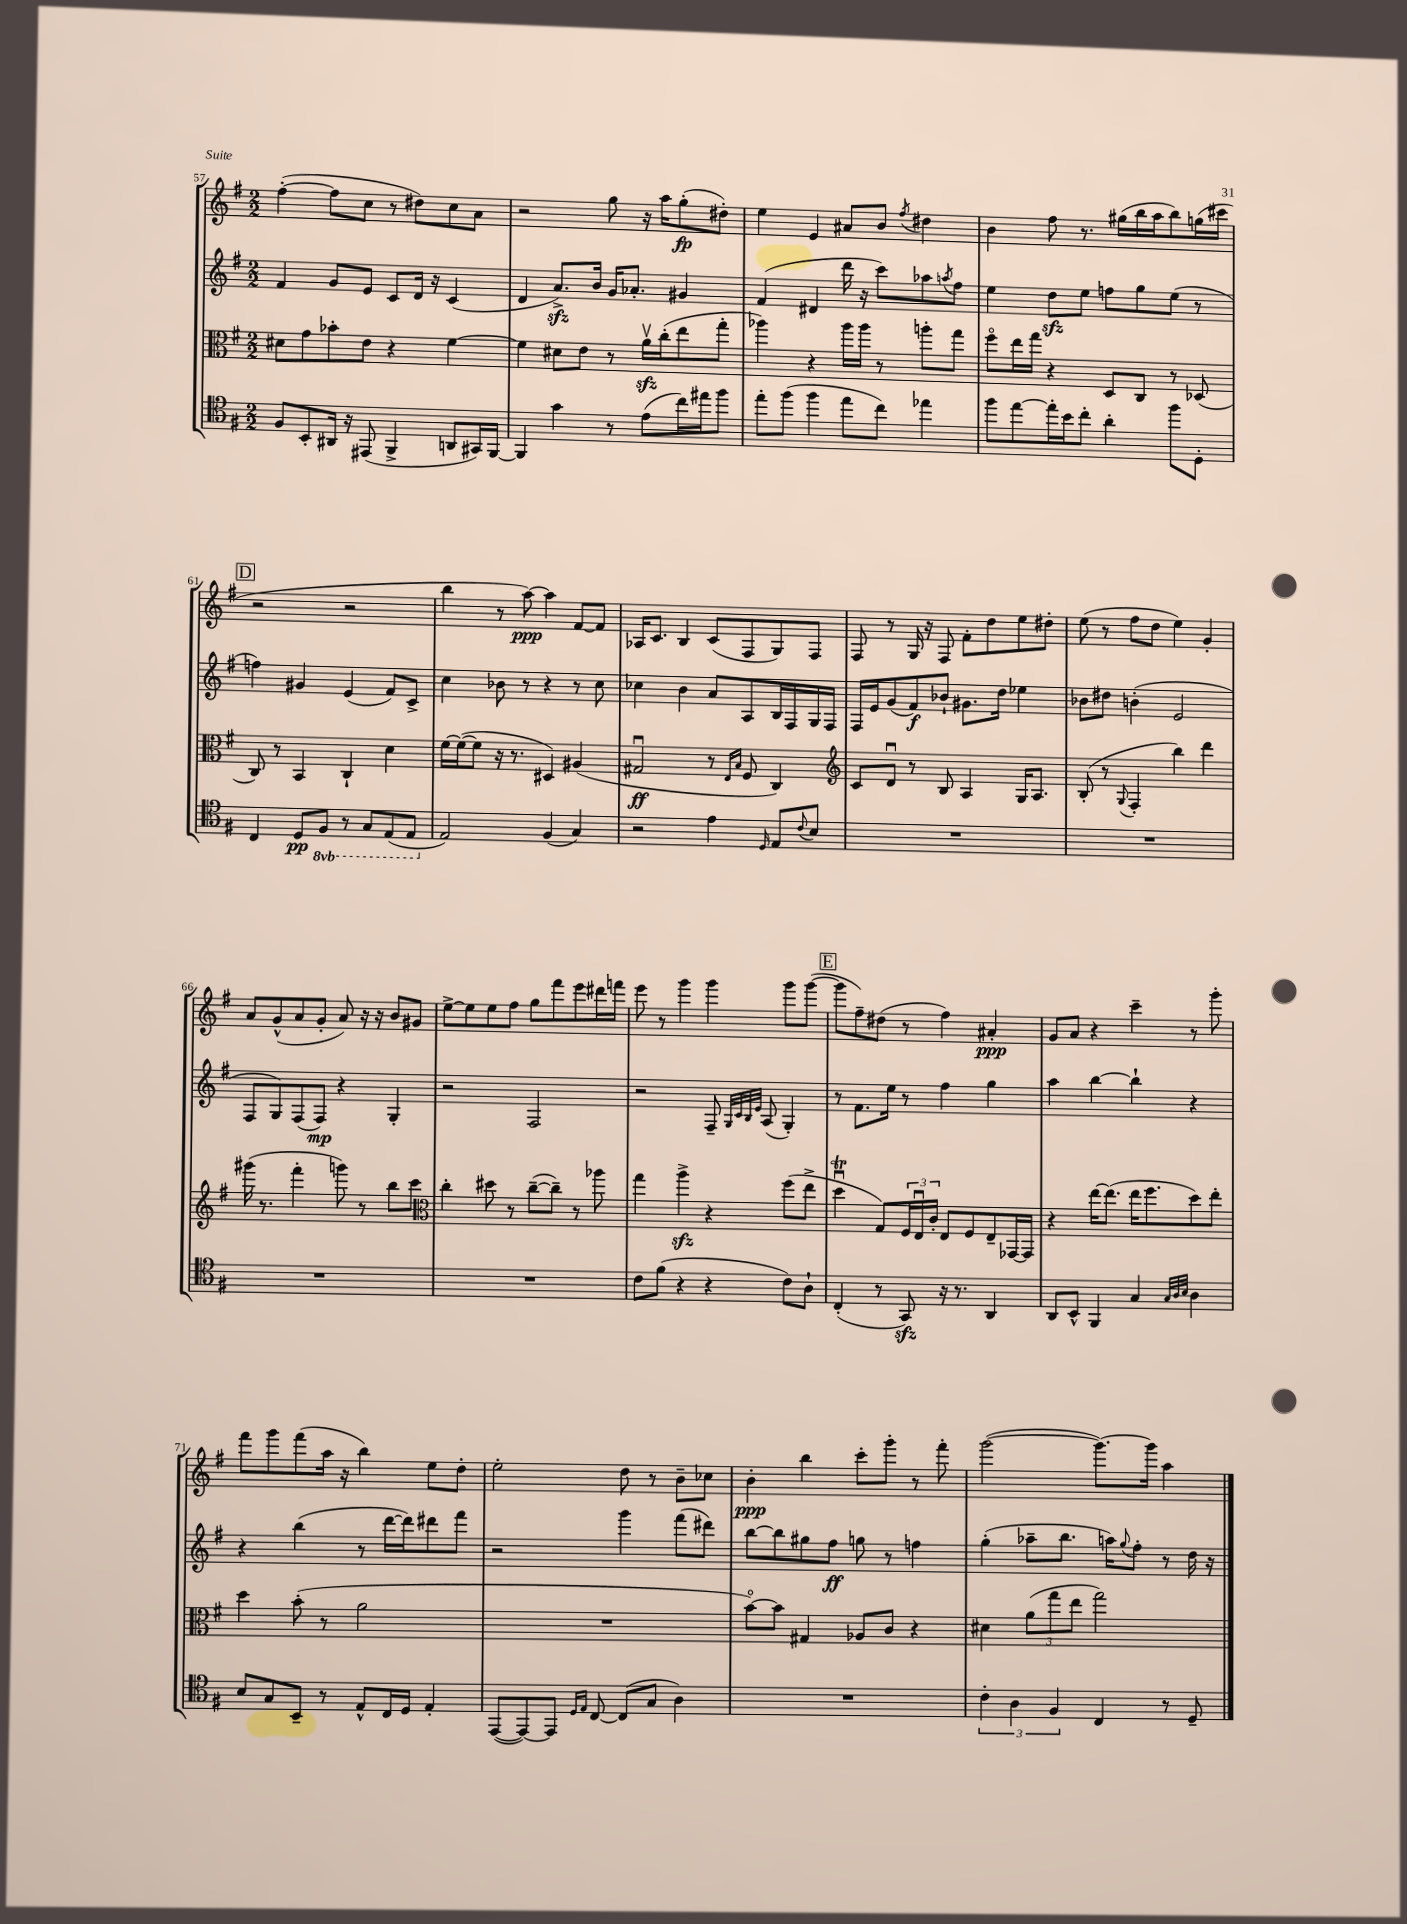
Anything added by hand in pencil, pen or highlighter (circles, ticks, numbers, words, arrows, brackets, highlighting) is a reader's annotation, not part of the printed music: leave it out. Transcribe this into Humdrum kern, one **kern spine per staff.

**kern	**kern	**kern	**kern
*staff4	*staff3	*staff2	*staff1
*clefC4	*clefC3	*clefG2	*clefG2
*k[f#]	*k[f#]	*k[f#]	*k[f#]
*M2/2	*M2/2	*M2/2	*M2/2
8F#	8d#	4f#	([4ff#'
8BB'	8g	.	.
16AA#	8b-'	8g	8ff#]
16r	.	.	.
(8EE#	8e	8e	8cc
4FF#^	4r	8c	8r
.	.	16d	8dd#)
.	.	16r	.
8AA	[4f#	(4c	8cc
16GG#)	.	.	8a
[16FF#	.	.	.
=	=	=	=
4FF#]	4f#]	4d	2r
4g	8d#	8.a^)	.
.	8e	.	.
.	.	16b	.
8r	8r	16g	8gg
.	.	8.a-'	.
(8e	16av	.	16r
.	(16cc'	.	16aa
16cc)	8ee	4g#	(8gg'
16ee#	.	.	.
8ff#	8gg'	.	8dd#')
=	=	=	=
8ee'	4aa-)	(4f#	4ee
(8ff#	.	.	.
4ff#	4r	4d#	4e
8ee	16aa-	16ddd	8a#
.	16aa-	16r	.
8cc)	8r	8ccc)	8b
.	.	.	8qff#
4ee-	8aa'	8aa-	4dd#
.	.	8qaa	.
.	8gg	8ff#	.
=	=	=	=
8ff#	8ff#o	4ee	4b
[8ee	16ee	.	.
.	16gg	.	.
16ee']	4r	8dd	8ff#
16b	.	.	.
8cc'	.	8ee	8.r
4a'	8D	8ff	.
.	.	.	(16gg#
.	8C	8gg	16bb
.	.	.	16aa
8ff#	8r	(8ee	8bb)
8D'	(8D-	8r	(16gg
.	.	.	16ccc#
=	=	=	=
4C	8C)	4ff)	2r
.	8r	.	.
8D	4BB	4g#	.
8FF#	.	.	.
8r	4C`	(4e	2r
8GG	.	.	.
(8EE	4d	8f#)	.
8EE	.	8c^	.
=	=	=	=
2E)	[16f#	4cc	4bb
.	(16f#_	.	.
.	8f#]	.	.
.	16r	8b-	8r
.	8.r	.	.
.	.	8r	[8aa)
(4F#	4D#)	4r	4aa]
4G)	(4A#	8r	[8f#
.	.	8cc	8f#]
=	=	=	=
2r	2G#u	4cc-	16A-
.	.	.	8.c
.	.	4b	4B
4e	8r	8a	(8c
.	16qqE	.	.
.	16qqB	.	.
.	8F#	8A	8F#
16qqD	.	.	.
8E	4C)	16B	8G)
.	.	16F#	.
8qqc	.	.	.
8B	.	16G	8F#
.	.	16F#	.
=	=	=	=
*	*clefG2	*	*
1r	8c	16F#	8F#
.	.	16e	.
.	8du	(8g	8r
.	8r	8f#)	16G
.	.	.	16r
.	8B	8b-`	8F#
.	4A	8.g#	8f#'
.	.	.	8dd
.	.	16dd	.
.	16G	4ee-	8ee
.	8.A	.	.
.	.	.	8dd#'
=	=	=	=
1r	(8B'	8b-	(8ee
.	8r	8dd#	8r
.	8qqG	.	.
.	4F#'	(4b'	8ff#
.	.	.	8dd
.	4bb)	2e	4ee)
.	4ddd	.	4g'
=	=	=	=
1r	(16ggg#	8F#	8a
.	8.r	.	.
.	.	8G)	(8g^^
.	4fff#'	(8F#	8a
.	.	8F#)	8g'
.	8ggg)	4r	8a)
.	8r	.	16r
.	.	.	16r
.	8bb	4G'	8b
.	8ccc	.	8g#
=	=	=	=
*	*clefC3	*	*
1r	4cc'	2r	[8ee^
.	.	.	8ee]
.	8dd#	.	8ee
.	8r	.	8ff#
.	([8cc~	2F#	8gg
.	8cc~])	.	8fff#
.	8r	.	8eee
.	8aa-	.	16ddd#
.	.	.	16fff
=	=	=	=
8c	4gg	2r	8eee
(8f#	.	.	8r
4r	4aa^	.	4ggg
4r	4r	8F#~	4ggg
.	.	32qqG	.
.	.	32qqc	.
.	.	32qqB	.
.	.	32qqe	.
.	.	(8A	.
8c)	(8ff#	4G')	8ggg
8A`	8ee^	.	([8ggg
=	=	=	=
(4C'	4ddu	8r	8ggg]
.	.	8.f#	8ff#~)
8r	8G)	.	(8dd#
.	.	16ee	.
8GG)	24F#	8r	8r
.	24Eu	.	.
.	24c'	.	.
16r	8E	4ff#	4ff#)
8.r	.	.	.
.	8F#	.	.
4AA	8E~	4gg	4a#'
.	[16GG-	.	.
.	16GG-]	.	.
=	=	=	=
8AA	4r	4aa	8g
8BB^^	.	.	8a
4FF#	[16ee	[4bb	4r
.	(8.ee]	.	.
4G	16ee	4bb`]	4ccc~
.	8.ff#	.	.
32qqG	.	.	.
32qqA	.	.	.
32qqB	.	.	.
4A	8dd)	4r	8r
.	8ee'	.	8ggg'
=	=	=	=
8B	4dd	4r	8fff#
8G	.	.	8ggg
8BB~	(8b'	(4bb	(8fff#
8r	8r	.	16aa
.	.	.	16r
8E^^	2a	8r	4bb)
16C	.	[16ddd	.
16D	.	16ddd])	.
4E'	.	8ddd#	8ee
.	.	8fff#	8dd'
=	=	=	=
([8EE	1r	2r	2ee'
8EE_)	.	.	.
8EE]	.	.	.
16qqD	.	.	.
16qqE	.	.	.
[8C	.	.	.
(8C]	.	4ggg	8dd
8G	.	.	8r
4A)	.	(8fff#	8b~
.	.	8ddd#)	8cc-
=	=	=	=
1r	[8bo)	[8bb	4b'
.	8b]	8bb]	.
.	4G#	8gg#	4bb
.	.	8ff#	.
.	8A-	8gg	8ccc'
.	8c	8r	8ggg'
.	4r	4ff	8r
.	.	.	8fff#'
=	=	=	=
6c'	4d#	(4gg'	([2ggg
6A	.	.	.
.	(12a	8aa-~	.
6F#	12gg	.	.
.	.	8.bb	.
.	12ee	.	.
4C	2gg)	.	8.ggg_)
.	.	16aa)	.
.	.	8qqgg	.
.	.	8ff#'	.
.	.	.	16ggg]
8r	.	8r	4aa
8D~	.	16dd	.
.	.	16r	.
==	==	==	==
*-	*-	*-	*-
